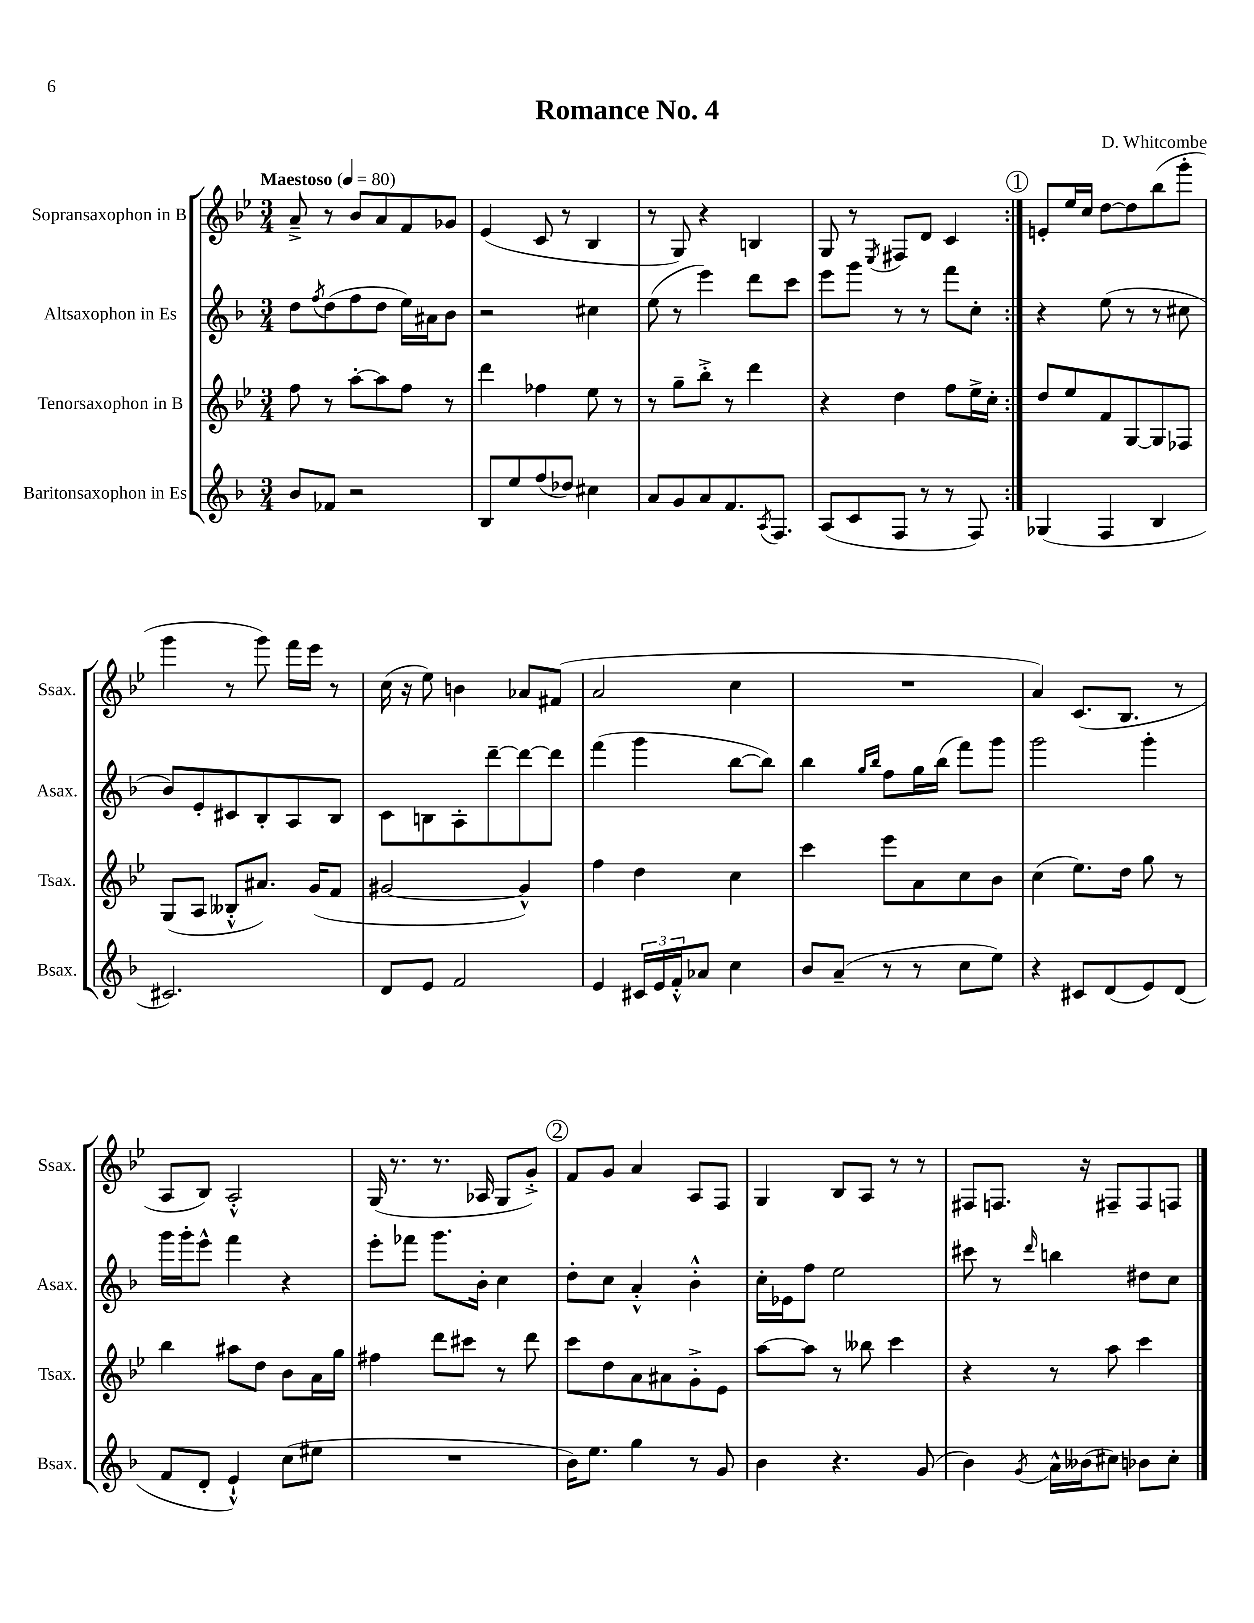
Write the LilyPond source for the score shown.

\header { title = "Romance No. 4" composer = "D. Whitcombe" }
<<
\new StaffGroup <<
\new Staff = "s0" \with { instrumentName = "Sopransaxophon in B" shortInstrumentName = "Ssax." } {
    \clef treble \key bes \major \numericTimeSignature \time 3/4 \tempo "Maestoso" 4 = 80
    \repeat volta 2 { a'8---> r8 bes'8 a'8 f'8 ges'8 |
    ees'4( c'8 r8 bes4 |
    r8 g8) r4 b4 |
    g8 r8 \acciaccatura { ees8 } fis8 d'8 c'4 | }
    \mark \markup { \circle "1" } e'8-. ees''16 c''16 d''8~ d''8 bes''8( g'''8-. |
    g'''4 r8 g'''8) f'''16 ees'''16 r8 |
    c''16( r16 ees''8) b'4 aes'8 fis'8( |
    a'2 c''4 |
    R2. |
    a'4) c'8.( bes8. r8 |
    a8 bes8) a2-.-^ |
    g16( r8. r8. aes16 g8 g'8-.->) |
    \mark \markup { \circle "2" } f'8 g'8 a'4 a8 f8 |
    g4 bes8 a8 r8 r8 |
    fis8 f8. r16 fis8-- fis8 f8 \bar "|." |
}
\new Staff = "s1" \with { instrumentName = "Altsaxophon in Es" shortInstrumentName = "Asax." } {
    \clef treble \key f \major \numericTimeSignature \time 3/4
    \repeat volta 2 { d''8 \acciaccatura { f''8 } d''8( f''8 d''8 e''16) ais'16 bes'8 |
    r2 cis''4 |
    e''8( r8 e'''4) d'''8 c'''8 |
    e'''8 g'''8 r8 r8 f'''8 c''8-. | }
    \mark \markup { \circle "1" } r4 e''8( r8 r8 cis''8 |
    bes'8) e'8-. cis'8 bes8-. a8 bes8 |
    c'8 b8 a8-. d'''8~-- d'''8~ d'''8 |
    f'''4( g'''4 bes''8~ bes''8) |
    bes''4 \grace { g''16 bes''16 } f''8 g''16 bes''16( f'''8) g'''8 |
    g'''2 g'''4-. |
    g'''16 g'''16-. e'''8-^ f'''4 r4 |
    e'''8-. fes'''8 g'''8. bes'16-. c''4 |
    \mark \markup { \circle "2" } d''8-. c''8 a'4-.-^ bes'4-.-^ |
    c''16-. ees'16 f''8 e''2 |
    cis'''8 r8 \grace { d'''16 } b''4 dis''8 c''8 \bar "|." |
}
\new Staff = "s2" \with { instrumentName = "Tenorsaxophon in B" shortInstrumentName = "Tsax." } {
    \clef treble \key bes \major \numericTimeSignature \time 3/4
    \repeat volta 2 { f''8 r8 a''8~-. a''8 f''8 r8 |
    d'''4 fes''4 ees''8 r8 |
    r8 g''8-- bes''8-.-> r8 d'''4 |
    r4 d''4 f''8 ees''16-> c''16-. | }
    \mark \markup { \circle "1" } d''8 ees''8 f'8 g8~ g8 fes8 |
    g8( a8 beses8-.-^ ais'8.) g'16( f'8 |
    gis'2~ gis'4-^) |
    f''4 d''4 c''4 |
    c'''4 ees'''8 a'8 c''8 bes'8 |
    c''4( ees''8.) d''16 g''8 r8 |
    bes''4 ais''8 d''8 bes'8 a'16 g''16 |
    fis''4 d'''8 cis'''8 r8 d'''8 |
    \mark \markup { \circle "2" } c'''8 d''8 a'8 ais'8 g'8-.-> ees'8 |
    a''8~ a''8 r8 beses''8 c'''4 |
    r4 r8 a''8 c'''4 \bar "|." |
}
\new Staff = "s3" \with { instrumentName = "Baritonsaxophon in Es" shortInstrumentName = "Bsax." } {
    \clef treble \key f \major \numericTimeSignature \time 3/4
    \repeat volta 2 { bes'8 fes'8 r2 |
    bes8 e''8 f''8( des''8) cis''4 |
    a'8 g'8 a'8 f'8. \acciaccatura { a8 } f8. |
    a8( c'8 f8 r8 r8 f8) | }
    \mark \markup { \circle "1" } ges4( f4 bes4 |
    cis'2.) |
    d'8 e'8 f'2 |
    e'4 \tuplet 3/2 { cis'16 e'16 f'16-.-^ } aes'8 c''4 |
    bes'8 a'8--( r8 r8 c''8 e''8) |
    r4 cis'8 d'8( e'8) d'8( |
    f'8 d'8-. e'4-!-^) c''8( eis''8 |
    R2. |
    \mark \markup { \circle "2" } bes'16) e''8. g''4 r8 g'8 |
    bes'4 r4. g'8( |
    bes'4) \acciaccatura { g'8 } a'16-^ beses'16( cis''8) bes'8 cis''8-. \bar "|." |
}
>>
>>
\layout { \context { \Score \remove "Bar_number_engraver" } }
